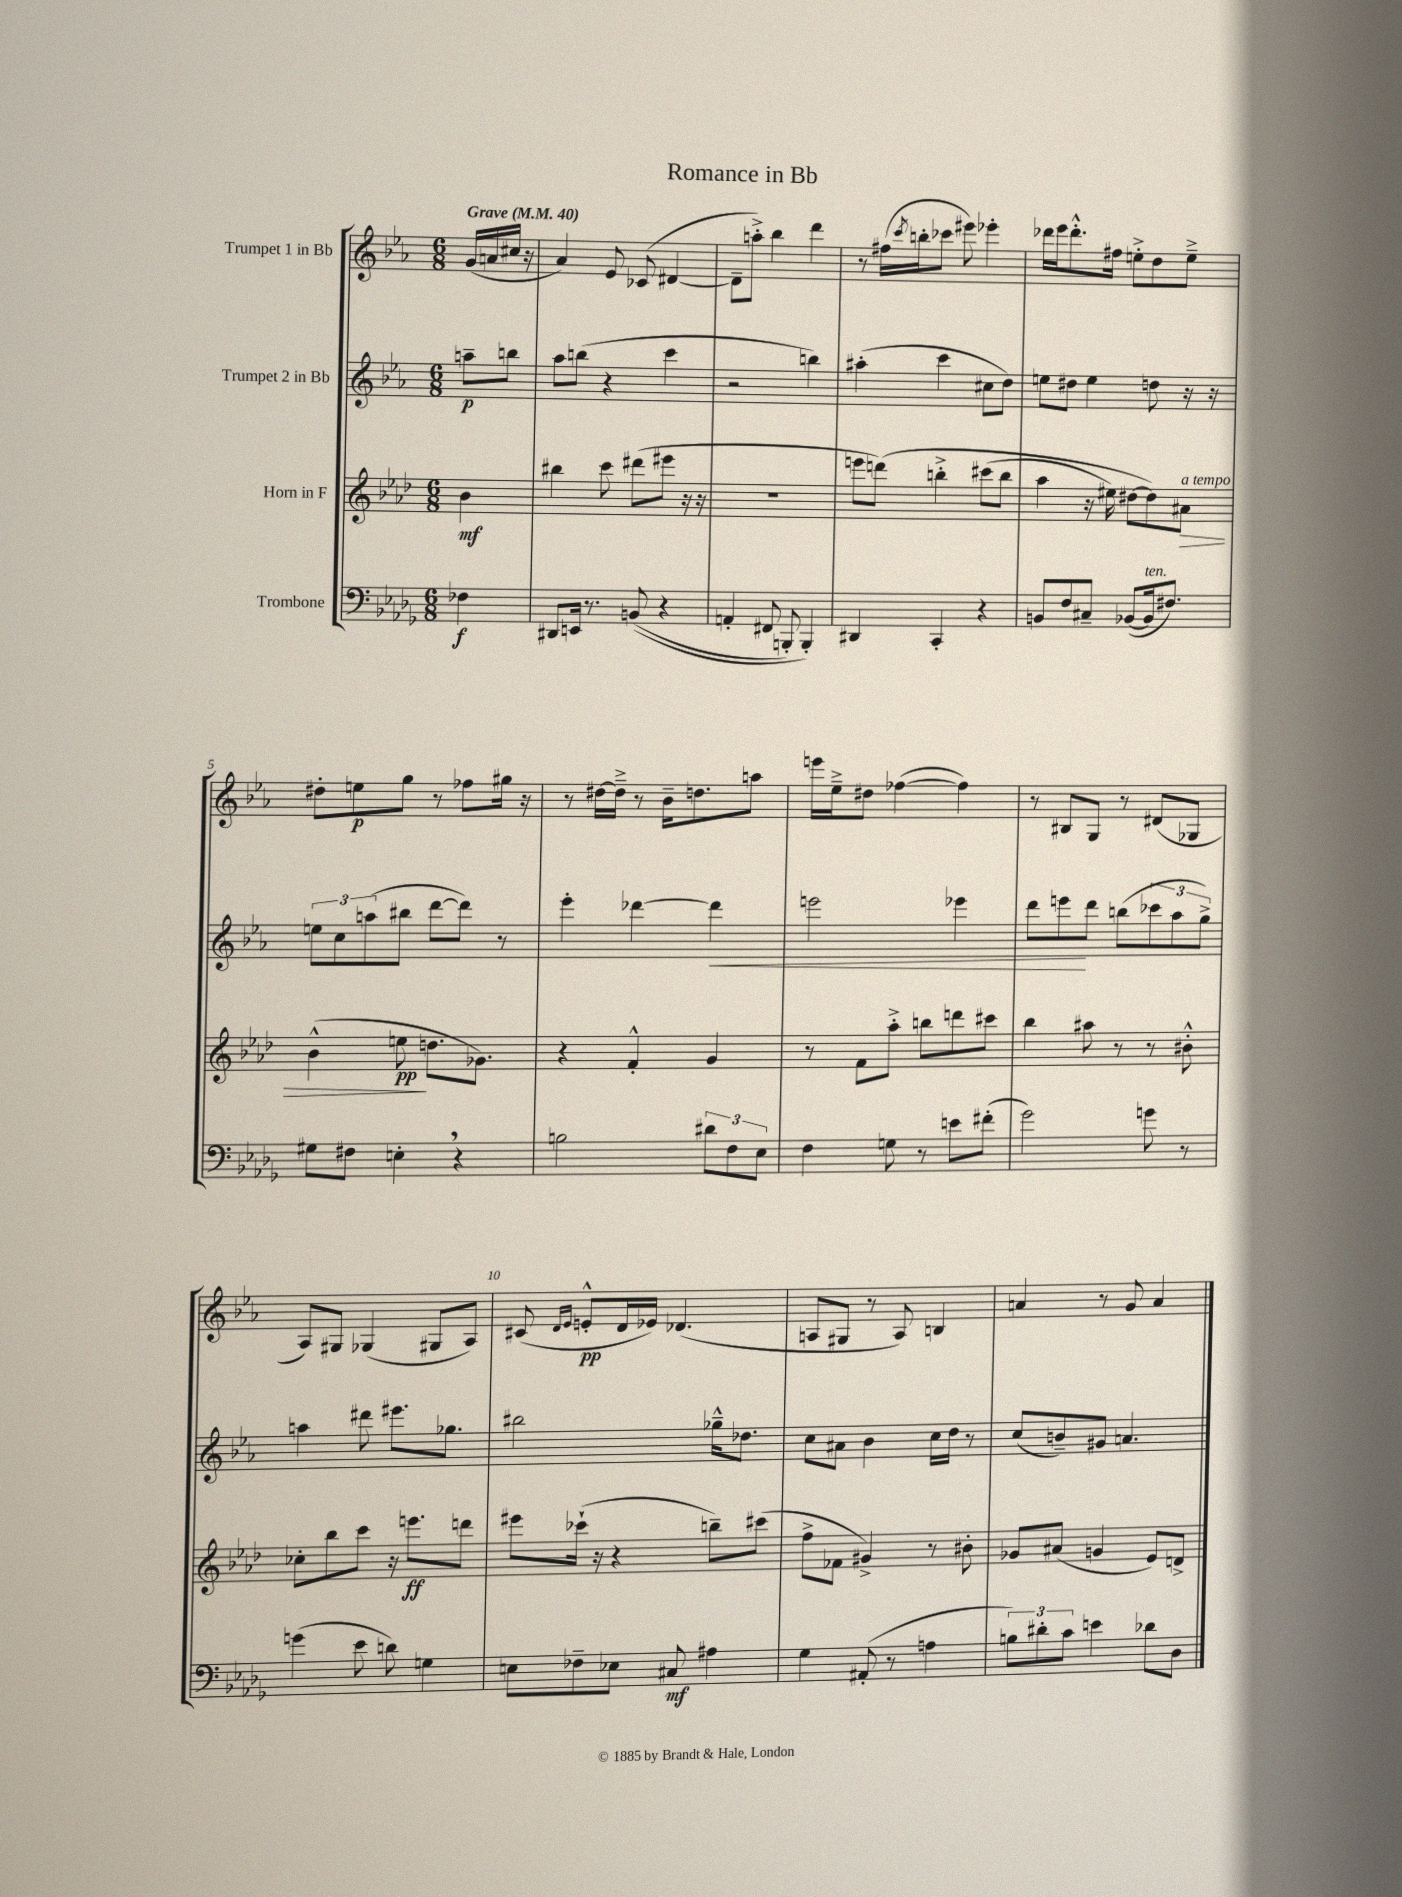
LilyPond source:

\header { title = "Romance in Bb" }
<<
\new StaffGroup <<
\new Staff = "s0" \with { instrumentName = "Trumpet 1 in Bb" } {
    \clef treble \key ees \major \numericTimeSignature \time 6/8 \partial 4 \tempo "Grave" 4 = 40
    g'16( a'16 cis''16 r16 |
    aes'4) ees'8 ces'8( dis'4~ |
    dis'8-- a''8-.->) bes''4 d'''4 |
    r8 fis''16( \acciaccatura { c'''8 } b''16-. ces'''8 eis'''8) ees'''4-. |
    des'''16 ees'''16 des'''8.-.-^ fis''16 e''8-.-> d''8 e''8---> |
    dis''8-. e''8\p g''8 r8 fes''8 gis''16 r16 |
    r8 dis''16~ dis''16---> r8 bes'16-- d''8. a''8 |
    e'''16 ees''16---> dis''8 fes''4~( fes''4) |
    r8 bis8 g8 r8 dis'8( ges8 |
    aes8) gis8 ges4( gis8 aes8) |
    cis'8( \grace { d'16 ees'16 } e'8-.-^\pp d'16 ees'16) des'4.( |
    a8 gis8 r8 a8) b4 |
    a'4 r8 g'8 a'4 \bar "|." |
}
\new Staff = "s1" \with { instrumentName = "Trumpet 2 in Bb" } {
    \clef treble \key ees \major \numericTimeSignature \time 6/8 \partial 4
    a''8--\p b''8 |
    aes''8 b''8( r4 c'''4 |
    r2 b''4) |
    ais''4-.( c'''4 cis''8 d''8) |
    e''8 dis''8 e''4 d''8 r16 r16 |
    \tuplet 3/2 { e''8 c''8 a''8( } bis''8 d'''8~ d'''8) r8 |
    ees'''4-. des'''4~ des'''4\< |
    e'''2 ees'''4 |
    d'''8 e'''8\! d'''8 b''8( \tuplet 3/2 { ces'''8 aes''8 g''8->) } |
    a''4 dis'''8 eis'''8. ges''8. |
    bis''2 ges''16---^ des''8. |
    c''8 ais'8 bes'4 c''16 d''16 r8 |
    c''8( b'8--) gis'8 a'4. \bar "|." |
}
\new Staff = "s2" \with { instrumentName = "Horn in F" } {
    \clef treble \key aes \major \numericTimeSignature \time 6/8 \partial 4
    bes'4\mf |
    bis''4 c'''8 dis'''8( eis'''8 r16 r16 |
    R2. |
    e'''8 d'''8)\( b''4-.-> cis'''8( b''8 |
    aes''4 r16 eis''16) dis''8~ dis''8\) ais'8\>^\markup { \italic "a tempo" } |
    bes'4-^( e''8\pp\! d''8. ges'8.) |
    r4 f'4-.-^ g'4 |
    r8 f'8 aes''8-.-> b''8 d'''8 cis'''8 |
    bes''4 ais''8 r8 r8 bis'8-.-^ |
    ces''8-. bes''8 c'''8 r16 e'''8.\ff d'''8 |
    eis'''8 ces'''16-!( r16 r4 b''8--) cis'''8( |
    f''8-> fes'8 gis'4->) r8 bis'8-. |
    ges'8 ais'8( g'4 ees'8) d'8-> \bar "|." |
}
\new Staff = "s3" \with { instrumentName = "Trombone" } {
    \clef bass \key des \major \numericTimeSignature \time 6/8 \partial 4
    fes4\f |
    dis,8 e,16 r8. b,8(\( r4 |
    a,4-. fis,8 b,,8-.) b,,4-.\) |
    dis,4 c,4-. r4 |
    b,8 f8 cis8-- bes,8~( bes,16^\markup { \italic "ten." } fis8.) |
    gis8 fis8 e4-. \breathe r4 |
    b2 \tuplet 3/2 { dis'8 f8 ees8 } |
    f4 g8 r8 e'8 fis'8-.( |
    ges'2) g'8 r8 |
    g'4( ees'8 d'8) g4 |
    e8 fes8-- ees8 cis8\mf ais4 |
    ges4 ais,8-.( r8 a4 |
    \tuplet 3/2 { b8) dis'8-. c'8 } e'4 des'8 des8 \bar "|." |
}
>>
>>
\layout { \context { \Score \override BarNumber.break-visibility = ##(#f #t #t) barNumberVisibility = #(every-nth-bar-number-visible 5) } }
